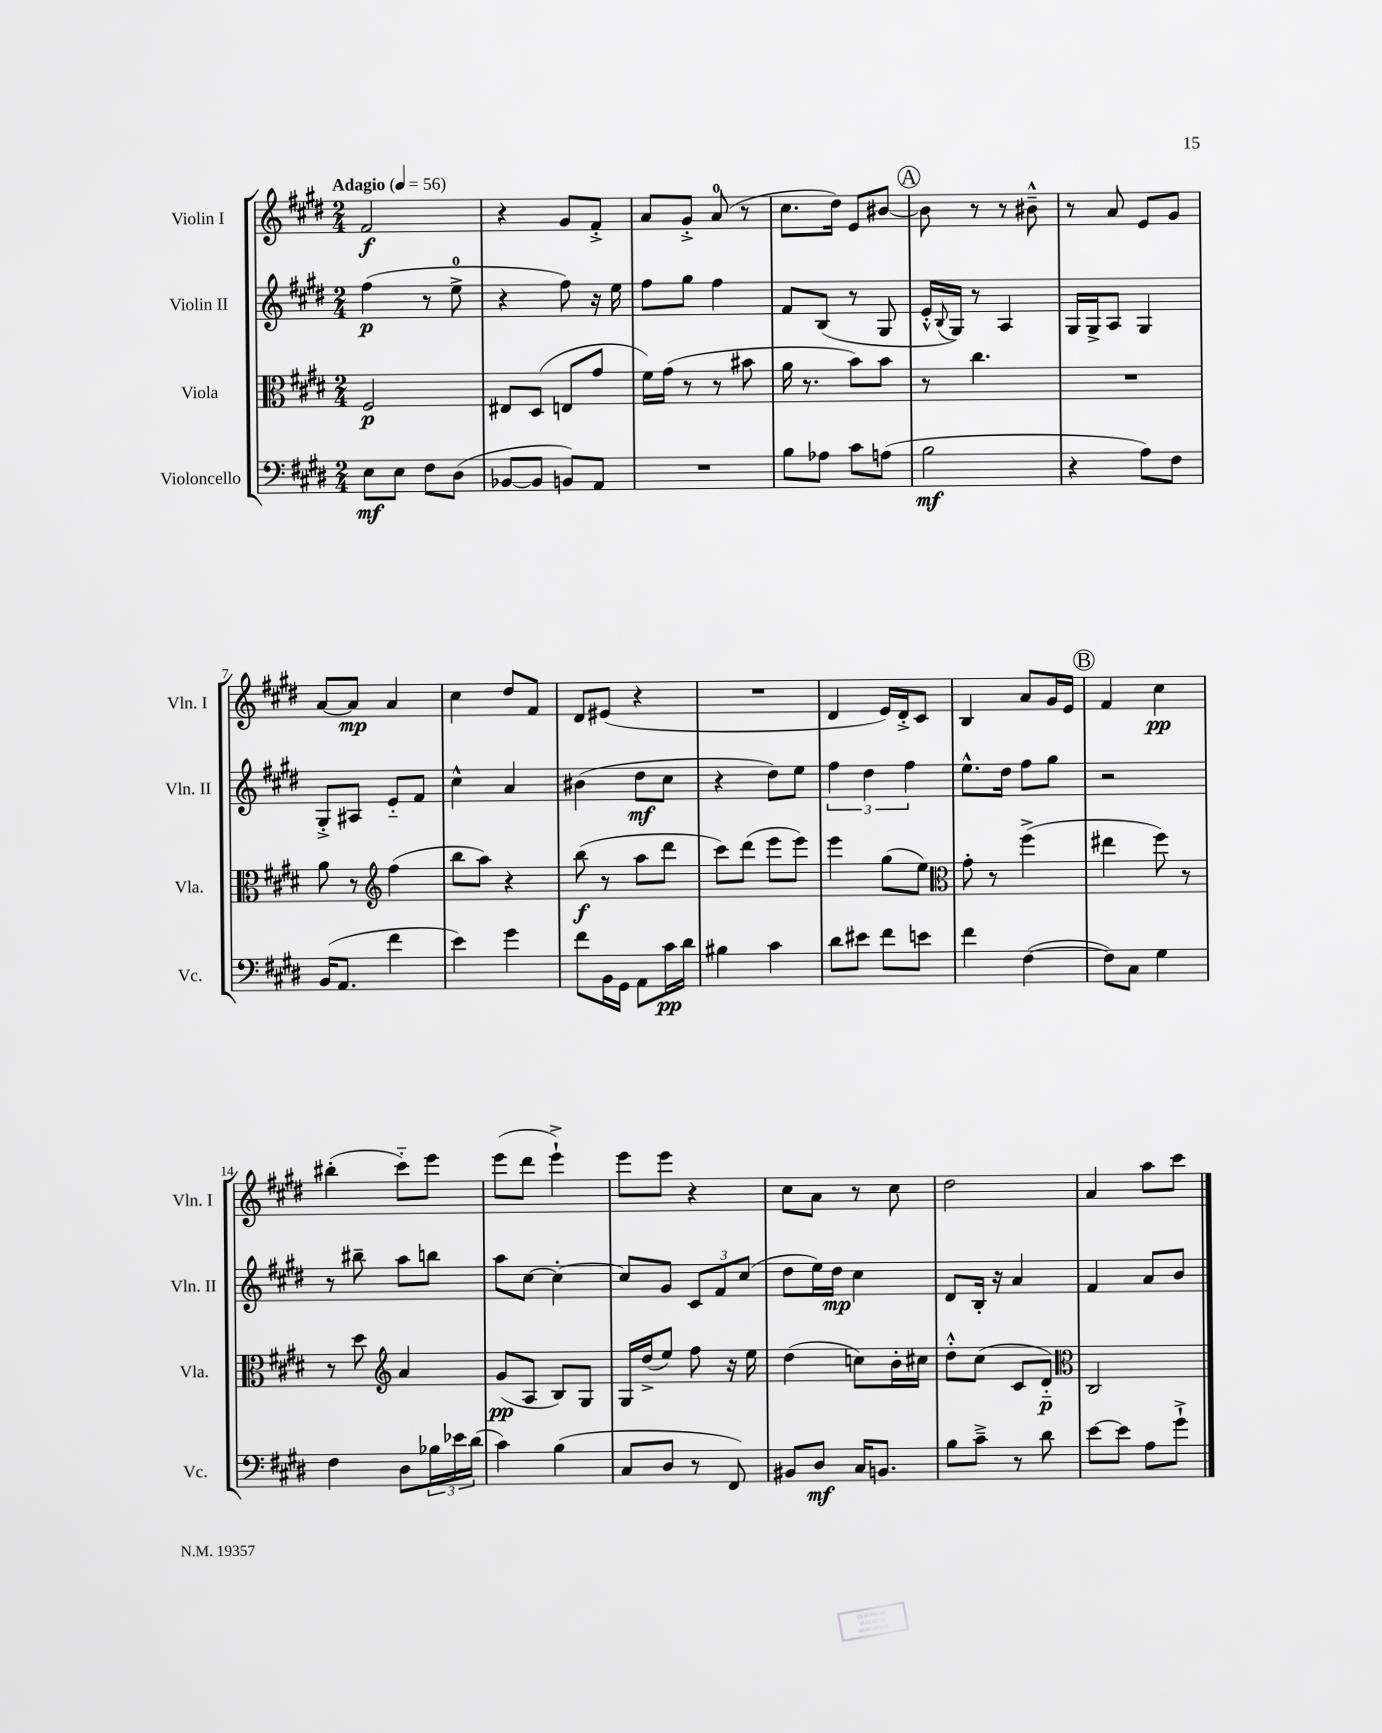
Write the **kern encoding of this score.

**kern	**kern	**kern	**kern
*staff4	*staff3	*staff2	*staff1
*clefF4	*clefC3	*clefG2	*clefG2
*k[f#c#g#d#]	*k[f#c#g#d#]	*k[f#c#g#d#]	*k[f#c#g#d#]
*M2/4	*M2/4	*M2/4	*M2/4
*MM56	*MM56	*MM56	*MM56
8E	2F#	(4ff#	2f#
8E	.	.	.
8F#	.	8r	.
(8D#	.	8ee^	.
=	=	=	=
[8BB-	8E#	4r	4r
8BB-]	(8D#	.	.
8BB)	8E	8ff#)	8g#
8AA	8g#	16r	8f#'^
.	.	16ee	.
=	=	=	=
2r	16f#)	8ff#	8a
.	(16g#	.	.
.	8r	8gg#	8g#'^
.	8r	4ff#	(8a
.	8b#	.	8r
=	=	=	=
8B	16a	8f#	8.cc#
.	8.r	.	.
8A-	.	(8B	.
.	.	.	16dd#)
8c#	8b)	8r	8e
(8A	8b	8G#	[8b#
=	=	=	=
2B	8r	16e'^^	8b#]
.	.	8qqB	.
.	.	16G#)	.
.	4.cc#	8r	8r
.	.	4A	8r
.	.	.	8b#~^^
=	=	=	=
4r	2r	16G#	8r
.	.	16G#^	.
.	.	8A	8a
8A)	.	4G#	8e
8F#	.	.	8g#
=	=	=	=
(16BB	8a	8G#'^	[8a
8.AA	.	.	.
.	8r	8A#	8a]
*	*clefG2	*	*
4f#	(4ff#	8e'~	4a
.	.	8f#	.
=	=	=	=
4e)	8bb	4cc#^^	4cc#
.	8aa)	.	.
4g#	4r	4a	8dd#
.	.	.	8f#
=	=	=	=
8f#	(8bb	(4b#	8d#
16BB	8r	.	(8e#
16GG#	.	.	.
8AA	8aa	8dd#	4r
16c#	8ddd#	8cc#	.
16d#	.	.	.
=	=	=	=
4B#	8ccc#)	4r	2r
.	(8ddd#	.	.
4c#	8eee	8dd#)	.
.	8eee)	8ee	.
=	=	=	=
8d#	4eee	6ff#	4d#
8e#	.	.	.
.	.	6dd#	.
8f#	(8gg#	.	16e)
.	.	.	16d#'^
.	.	6ff#	.
8e	8ee)	.	8c#
=	=	=	=
*	*clefC3	*	*
4f#	8g#'	8.ee^^	4B
.	8r	.	.
.	.	16dd#	.
([4F#	(4ff#^	8ff#	8a
.	.	8gg#	16g#
.	.	.	16e
=	=	=	=
8F#])	4ee#	2r	4f#
8C#	.	.	.
4G#	8ff#)	.	4cc#
.	8r	.	.
=	=	=	=
4F#	8r	8r	(4bb#'
.	8dd#	8bb#~	.
*	*clefG2	*	*
8D#	4a	8aa	8ccc#'~)
24B-	.	8bb	8eee
24e-	.	.	.
(24d#	.	.	.
=	=	=	=
4c#)	(8g#	8aa	(8eee
.	8A	[8cc#	8ddd#
(4B	8B)	4cc#'_	4eee`^)
.	8G#	.	.
=	=	=	=
8C#	16G#	8cc#]	8eee
.	(16dd#^	.	.
8D#	8ee)	8g#	8eee
8r	8ff#	12c#	4r
.	.	12f#	.
8FF#)	16r	.	.
.	.	(12cc#	.
.	16ee	.	.
=	=	=	=
8BB#	(4dd#	8dd#	8cc#
8D#	.	16ee)	8a
.	.	16dd#	.
16C#	8cc)	4cc#	8r
8.BB	.	.	.
.	16b'	.	8cc#
.	16cc#	.	.
=	=	=	=
8B	8dd#'^^	8d#	2dd#
8c#~^	(8cc#	16B'	.
.	.	16r	.
8r	8c#	4a	.
8d#	8d#'~)	.	.
=	=	=	=
*	*clefC3	*	*
[8e	2C#	4f#	4a
8e]	.	.	.
8A	.	8a	8aa
8g#`^	.	8b	8ccc#
==	==	==	==
*-	*-	*-	*-
